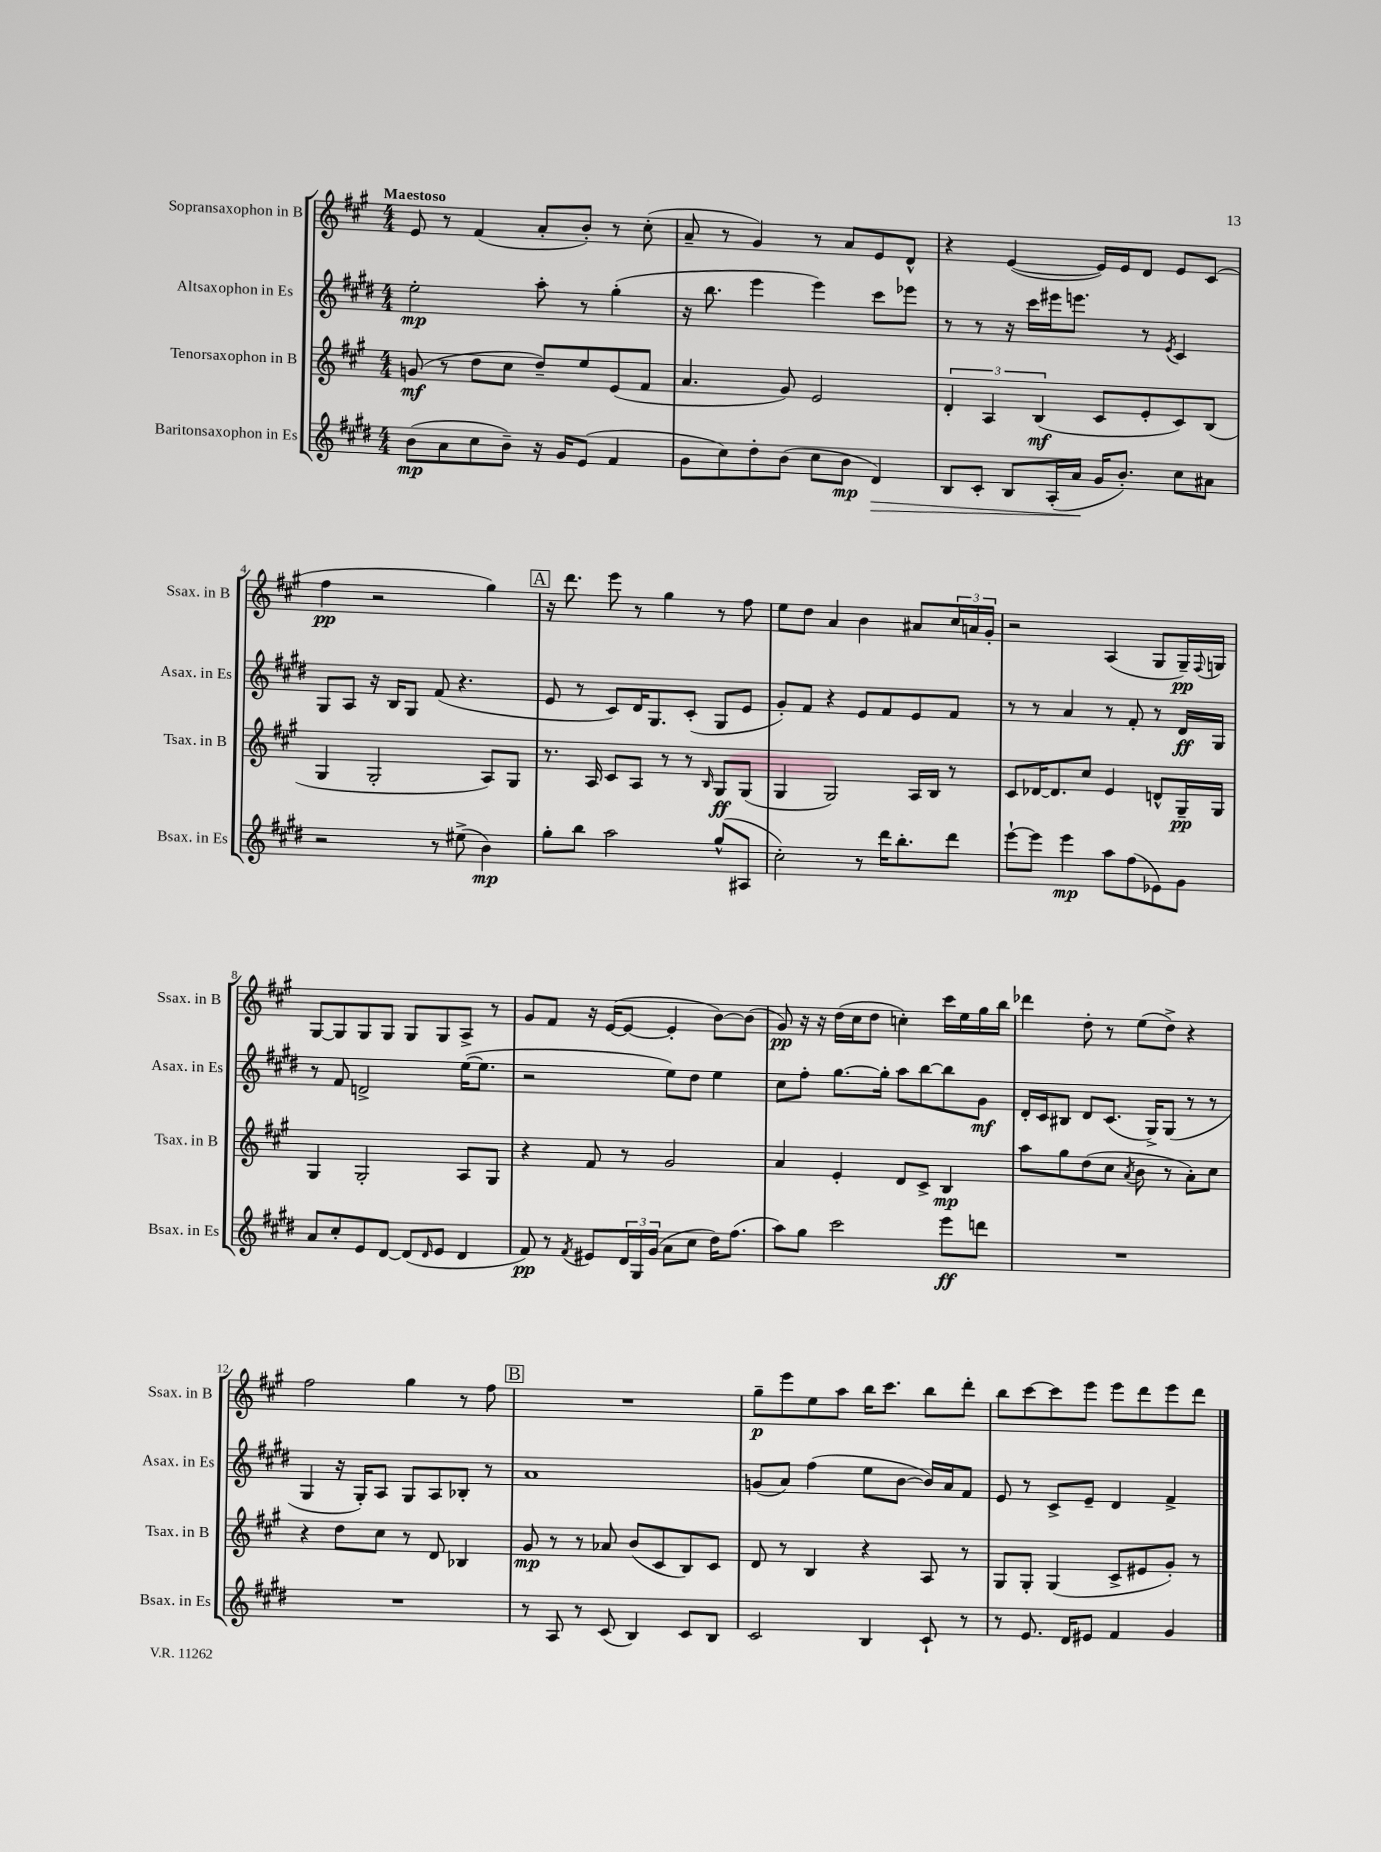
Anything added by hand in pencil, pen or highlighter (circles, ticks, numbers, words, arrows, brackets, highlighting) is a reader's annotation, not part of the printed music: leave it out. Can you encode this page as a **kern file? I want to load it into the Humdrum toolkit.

**kern	**dynam	**kern	**dynam	**kern	**dynam	**kern	**dynam
*part4	*part4	*part3	*part3	*part2	*part2	*part1	*part1
*staff4	*staff4	*staff3	*staff3	*staff2	*staff2	*staff1	*staff1
*I"Baritonsaxophon in Es	*	*I"Tenorsaxophon in B	*	*I"Altsaxophon in Es	*	*I"Sopransaxophon in B	*
*I'Bsax. in Es	*	*I'Tsax. in B	*	*I'Asax. in Es	*	*I'Ssax. in B	*
*clefG2	*	*clefG2	*	*clefG2	*	*clefG2	*
*k[f#c#g#d#]	*	*k[f#c#g#]	*	*k[f#c#g#d#]	*	*k[f#c#g#]	*
*M4/4	*	*M4/4	*	*M4/4	*	*M4/4	*
=1	=1	=1	=1	=1	=1	=1	=1
!	!	!	!	!	!	!LO:TX:a:B:t=Maestoso	!
(8b\L	mp	(8gn/	mf	2ee'\	mp	8e/	.
8a\	.	8r	.	.	.	8r	.
8cc#\	.	8dd\L	.	.	.	(4f#/	.
8b~\J)	.	8cc#\J	.	.	.	.	.
16r	.	8dd~/L)	.	8aa'\	.	8a'/L	.
16g#/KL	.	.	.	.	.	.	.
(8e/J	.	8ee/	.	8r	.	8b'/J)	.
4f#/	.	(8e/	.	(4gg#'\	.	8r	.
.	.	8f#/J	.	.	.	(8cc#'\	.
=2	=2	=2	=2	=2	=2	=2	=2
8g#\L	.	4.a/	.	16r	.	8a~/	.
.	.	.	.	8.bb\	.	.	.
8cc#\)	.	.	.	.	.	8r	.
8dd#'\	.	.	.	4eee\	.	4g#/)	.
(8b\J	.	8g#/)	.	.	.	.	.
8cc#\L	.	2e/	.	4eee\)	.	8r	.
8b\J	mp	.	.	.	.	8a/L	.
!	!LO:HP:b	!	!	!	!	!	!
4d#/)	>	.	.	8ccc#\L	.	8e/	.
.	.	.	.	8eee-X\J	.	8d^^/J	.
=3	=3	=3	=3	=3	=3	=3	=3
8B/L	.	6d'/	.	8r	.	4r	.
8c#'/J	.	.	.	8r	.	.	.
.	.	6A/	.	.	.	.	.
8B/L	.	.	.	16r	.	([4e/	.
.	.	.	.	16ccc#\LL	.	.	.
.	.	(6B/	mf	.	.	.	.
(16A'/L	.	.	.	16eee#X\J	.	.	.
16a/JJ	.	.	.	8.eeen\J	.	.	.
16g#/KL	]	8c#/L	.	.	.	16e/LL])	.
8.b'/J)	.	.	.	.	.	16e/J	.
.	.	8e'/	.	8r	.	8d/J	.
.	.	.	.	8qe/	.	.	.
8cc#\L	.	8c#/)	.	4c#/	.	8e/L	.
8a#X\J	.	(8B/J	.	.	.	(8c#/J	.
!!LO:LB:g=z
=4	=4	=4	=4	=4	=4	=4	=4
2r	.	4G#/	.	8G#/L	.	4ff#\	pp
.	.	.	.	8A/J	.	.	.
.	.	2G#'/	.	16r	.	2r	.
.	.	.	.	16B/KL	.	.	.
.	.	.	.	8G#/J	.	.	.
8r	.	.	.	(8f#/	.	.	.
(8ee#X^\	.	.	.	4.r	.	.	.
4b\)	mp	8A/L)	.	.	.	4gg#\)	.
.	.	8G#/J	.	.	.	.	.
!!LO:REH:place=s1:t=A
=5	=5	=5	=5	=5	=5	=5	=5
8gg#'\L	.	8.r	.	8e/	.	16r	.
.	.	.	.	.	.	8.ddd\	.
8bb\J	.	.	.	8r	.	.	.
.	.	16A/	.	.	.	.	.
2aa\	.	8c#/L	.	8c#/L)	.	8eee\	.
.	.	8A/J	.	16d#/K	.	8r	.
.	.	.	.	8.G#/	.	.	.
.	.	8r	.	.	.	4gg#\	.
.	.	8r	.	(8c#'/J	.	.	.
.	.	16qqB/	.	.	.	.	.
(8gg#^^/L	.	8G#/L	ff	8G#/L	.	8r	.
8A#X/J	.	(8G#/J	.	8e/J	.	8ff#\	.
=6	=6	=6	=6	=6	=6	=6	=6
2cc#'\)	.	4G#/	.	8g#'/L)	.	8ee\L	.
.	.	.	.	8f#/J	.	8dd\J	.
.	.	2G#/)	.	4r	.	4a/	.
8r	.	.	.	8e/L	.	4b\	.
16ddd#\KL	.	.	.	8f#/	.	.	.
8.bb'\	.	.	.	.	.	.	.
.	.	16A/LL	.	8e/	.	8a#X/L	.
.	.	16B/JJ	.	.	.	.	.
8ddd#\J	.	8r	.	8f#/J	.	24cc#/L	.
.	.	.	.	.	.	24an/	.
.	.	.	.	.	.	24g#'/JJ	.
=7	=7	=7	=7	=7	=7	=7	=7
[8eee`\L	.	8c#/L	.	8r	.	2r	.
8eee\J]	.	[16d-X/K	.	8r	.	.	.
.	.	8.d-/]	.	.	.	.	.
4eee\	mp	.	.	4a/	.	.	.
.	.	8cc#/J	.	.	.	.	.
8aa\L	.	4e/	.	8r	.	(4A/	.
(8ff#\	.	.	.	8f#'/	.	.	.
8e-X\)	.	8dn^^/L	.	8r	.	8G#/L	.
8g#\J	.	16G#~/L	pp	16d#/LL	ff	16G#~/L)	pp
.	.	.	.	.	.	8qqF#/	.
.	.	16G#/JJ	.	16G#/JJ	.	16Gn/JJ	.
!!LO:LB:g=z
=8	=8	=8	=8	=8	=8	=8	=8
8a/L	.	4G#/	.	8r	.	[8G#/L	.
8cc#'/	.	.	.	8f#/	.	8G#/]	.
8e/	.	2G#'/	.	2dn^/	.	8G#/	.
[8d#/J	.	.	.	.	.	8G#/J	.
(8d#/L]	.	.	.	.	.	8G#/L	.
16qqd#/	.	.	.	.	.	.	.
8e/J	.	.	.	.	.	8G#/	.
4d#/	.	8A/L	.	([16ee\KL	.	8A^/J	.
.	.	.	.	8.ee\J]	.	.	.
.	.	8G#/J	.	.	.	8r	.
=9	=9	=9	=9	=9	=9	=9	=9
8f#/)	pp	4r	.	2r	.	8g#/L	.
8r	.	.	.	.	.	8f#/J	.
8qf#/	.	.	.	.	.	.	.
8e#X/L	.	8f#/	.	.	.	16r	.
.	.	.	.	.	.	([16e/KL	.
24d#/L	.	8r	.	.	.	8e/J_	.
24G#/	.	.	.	.	.	.	.
(24g#/JJ	.	.	.	.	.	.	.
8a\L	.	2g#/	.	8ee\L)	.	4e'/]	.
8cc#\J	.	.	.	8dd#\J	.	.	.
16dd#\KL)	.	.	.	4ee\	.	[8b\L)	.
(8.ff#\J	.	.	.	.	.	.	.
.	.	.	.	.	.	(8b\J]	.
=10	=10	=10	=10	=10	=10	=10	=10
8aa\L)	.	4a/	.	8cc#\L	.	8g#/)	pp
8gg#\J	.	.	.	8ff#'\J	.	16r	.
.	.	.	.	.	.	16r	.
2ccc#\	.	4e'/	.	[8.gg#\L	.	(16dd\LL	.
.	.	.	.	.	.	16cc#\J	.
.	.	.	.	.	.	8dd\J	.
.	.	.	.	16gg#'\Jk]	.	.	.
.	.	8d/L	.	8aa\L	.	4ccn'\)	.
.	.	8c#^/J	.	[8bb\	.	.	.
8eee\L	ff	4B/	mp	8bb\]	.	16ccc#\LL	.
.	.	.	.	.	.	16ee\	.
8dddn\J	.	.	.	8g#\J	mf	16gg#\	.
.	.	.	.	.	.	16bb\JJ	.
=11	=11	=11	=11	=11	=11	=11	=11
1r	.	8aa\L	.	16d#'/LL	.	4ddd-X\	.
.	.	.	.	16c#/J	.	.	.
.	.	8gg#\	.	8B#X/J	.	.	.
.	.	(8dd\	.	8d#/L	.	8dd'\	.
.	.	8cc#\J	.	(8.c#/J	.	8r	.
.	.	8qa/	.	.	.	.	.
.	.	8b\	.	.	.	(8ee\L	.
.	.	.	.	16G#^/KL)	.	.	.
.	.	8r	.	(8G#/J	.	8dd^\J)	.
.	.	8a'\L)	.	8r	.	4r	.
.	.	8cc#\J	.	8r	.	.	.
!!LO:LB:g=z
=12	=12	=12	=12	=12	=12	=12	=12
1r	.	4r	.	4G#/	.	2ff#\	.
.	.	8dd\L	.	16r	.	.	.
.	.	.	.	16G#'/KL)	.	.	.
.	.	8cc#\J	.	8A/J	.	.	.
.	.	8r	.	8G#/L	.	4gg#\	.
.	.	8d/	.	8A/	.	.	.
.	.	4B-X/	.	8B-X'/J	.	8r	.
.	.	.	.	8r	.	8ff#\	.
!!LO:REH:place=s1:t=B
=13	=13	=13	=13	=13	=13	=13	=13
8r	.	8g#/	mp	1a	.	1r	.
8A/	.	8r	.	.	.	.	.
8r	.	8r	.	.	.	.	.
(8c#/	.	8a-X/	.	.	.	.	.
4B/)	.	(8b/L	.	.	.	.	.
.	.	8c#/	.	.	.	.	.
8c#/L	.	8B/)	.	.	.	.	.
8B/J	.	8c#/J	.	.	.	.	.
=14	=14	=14	=14	=14	=14	=14	=14
2c#/	.	8d/	.	(8gn/L	.	8gg#~\L	p
.	.	8r	.	8a/J)	.	8eee\	.
.	.	4B/	.	(4ff#\	.	8ee\	.
.	.	.	.	.	.	8aa\J	.
4B/	.	4r	.	8ee\L	.	16bb\KL	.
.	.	.	.	.	.	8.ccc#\J	.
.	.	.	.	[8b\J	.	.	.
8c#`/	.	8A/	.	16b/LL])	.	8bb\L	.
.	.	.	.	16a/J	.	.	.
8r	.	8r	.	8f#/J	.	8ddd'\J	.
=15	=15	=15	=15	=15	=15	=15	=15
8r	.	8G#/L	.	8e/	.	8bb\L	.
8.e/	.	8G#'/J	.	8r	.	[8ccc#\	.
.	.	(4G#/	.	8c#^/L	.	8ccc#\]	.
16d#/KL	.	.	.	.	.	.	.
8e#X/J	.	.	.	8e~/J	.	8eee\J	.
4f#/	.	8c#^/L	.	4d#/	.	8eee\L	.
.	.	8e#X/	.	.	.	8ddd\	.
4g#/	.	8g#'/J)	.	4f#^/	.	8eee\	.
.	.	8r	.	.	.	8ddd\J	.
==	==	==	==	==	==	==	==
*-	*-	*-	*-	*-	*-	*-	*-
